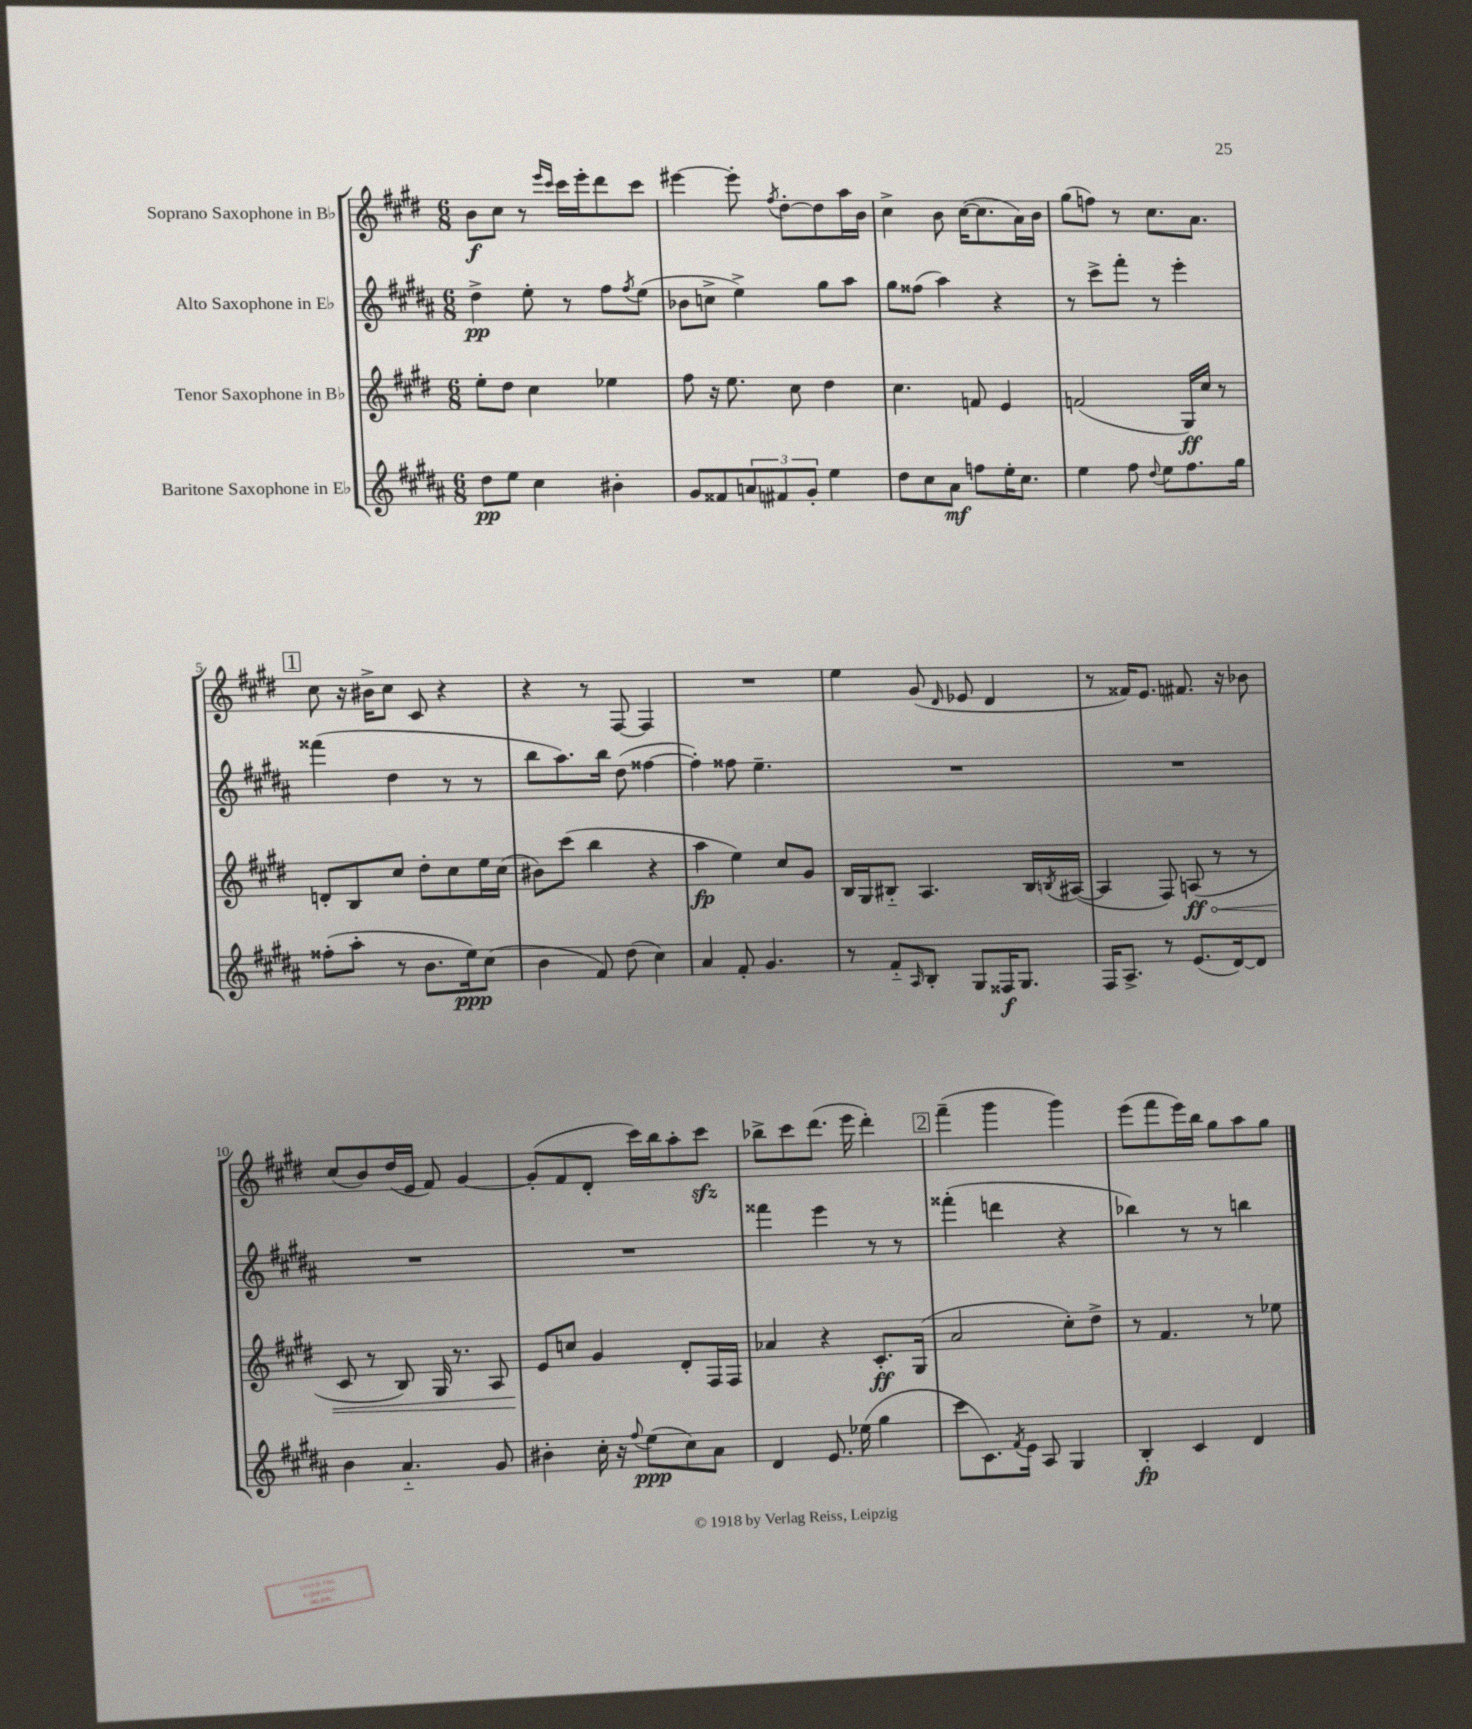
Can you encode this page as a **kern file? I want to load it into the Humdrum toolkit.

**kern	**dynam	**kern	**dynam	**kern	**dynam	**kern	**dynam
*part4	*part4	*part3	*part3	*part2	*part2	*part1	*part1
*staff4	*staff4	*staff3	*staff3	*staff2	*staff2	*staff1	*staff1
*I"Baritone Saxophone in E♭	*	*I"Tenor Saxophone in B♭	*	*I"Alto Saxophone in E♭	*	*I"Soprano Saxophone in B♭	*
*clefG2	*	*clefG2	*	*clefG2	*	*clefG2	*
*k[f#c#g#d#a#]	*	*k[f#c#g#d#]	*	*k[f#c#g#d#a#]	*	*k[f#c#g#d#]	*
*M6/8	*	*M6/8	*	*M6/8	*	*M6/8	*
=1	=1	=1	=1	=1	=1	=1	=1
8dd#\L	pp	8ee'\L	.	4dd#^\	pp	8b\L	f
8ee\J	.	8dd#\J	.	.	.	8cc#\J	.
4cc#\	.	4cc#\	.	8ee'\	.	8r	.
.	.	.	.	.	.	16qqeee/LL	.
.	.	.	.	.	.	16qqccc#/JJ	.
.	.	.	.	8r	.	16ccc#\LL	.
.	.	.	.	.	.	16eee'\J	.
4b#X'\	.	4ee-X\	.	8ff#\L	.	8ddd#\	.
.	.	.	.	8qff#/	.	.	.
.	.	.	.	(8ee\J	.	8ccc#\J	.
=2	=2	=2	=2	=2	=2	=2	=2
8g#/L	.	8ff#\	.	8b-X\L	.	[4eee#X\	.
8f##X/	.	16r	.	8ccn^\J	.	.	.
.	.	8.ee\	.	.	.	.	.
12an/	.	.	.	4ee^\)	.	8eee#'\]	.
12f#X/	.	.	.	.	.	.	.
.	.	.	.	.	.	8qff#/	.
.	.	8cc#\	.	.	.	[8dd#'\L	.
12g#'/J	.	.	.	.	.	.	.
4ee\	.	4dd#\	.	8gg#\L	.	8dd#\]	.
.	.	.	.	8aa#\J	.	16aa\L	.
.	.	.	.	.	.	16b\JJ	.
=3	=3	=3	=3	=3	=3	=3	=3
8dd#\L	.	4.cc#\	.	8gg#\L	.	4cc#^\	.
8cc#\	.	.	.	(8ff##X\J	.	.	.
8a#\J	mf	.	.	4aa#\)	.	8b\	.
8ffn\L	.	8fn/	.	.	.	([16cc#\KL	.
.	.	.	.	.	.	8.cc#\]	.
16ee'\K	.	4e/	.	4r	.	.	.
8.cc#\J	.	.	.	.	.	.	.
.	.	.	.	.	.	16a\L)	.
.	.	.	.	.	.	16b\JJ	.
=4	=4	=4	=4	=4	=4	=4	=4
4ee\	.	(2fn/	.	8r	.	(8gg#\L	.
.	.	.	.	8ccc#^\L	.	8ffn\J)	.
8ff#\	.	.	.	8fff#'\J	.	8r	.
8qqdd#/	.	.	.	.	.	.	.
8ee\L	.	.	.	8r	.	8.cc#\L	.
8.ff#\	.	16G#/LL)	ff	4eee'\	.	.	.
.	.	16cc#/JJ	.	.	.	8.a\J	.
.	.	8r	.	.	.	.	.
16gg#\Jk	.	.	.	.	.	.	.
!!LO:LB:g=z
!!LO:REH:place=s1:t=1
=5	=5	=5	=5	=5	=5	=5	=5
(8ff##X'\L	.	8dn'/L	.	(4fff##X\	.	8cc#\	.
8aa#'\J	.	8B/	.	.	.	16r	.
.	.	.	.	.	.	16b#X^\KL	.
8r	.	8cc#/J	.	4dd#\	.	8cc#\J	.
8.b\L	.	8dd#'\L	.	.	.	8c#/	.
.	.	8cc#\	.	8r	.	4r	.
16ee\k)	ppp	.	.	.	.	.	.
(8cc#\J	.	16ee\L	.	8r	.	.	.
.	.	(16cc#\JJ	.	.	.	.	.
=6	=6	=6	=6	=6	=6	=6	=6
4b\	.	8b#X\L)	.	8bb\L	.	4r	.
.	.	(8ccc#\J	.	8.aa#\)	.	.	.
8f#/)	.	4bb\	.	.	.	8r	.
.	.	.	.	16bb\Jk	.	.	.
(8dd#\	.	.	.	(8dd#\	.	[8F#/	.
4cc#\)	.	4r	.	[4ff##X\	.	4F#/]	.
=7	=7	=7	=7	=7	=7	=7	=7
4a#/	.	4aa\	fp	4ff##'\])	.	2.r	.
8f#'/	.	4ee\)	.	8ff##X\	.	.	.
4.g#/	.	.	.	4.ee~\	.	.	.
.	.	8cc#/L	.	.	.	.	.
.	.	8g#/J	.	.	.	.	.
=8	=8	=8	=8	=8	=8	=8	=8
8r	.	16B/LL	.	2.r	.	4ee\	.
.	.	16G#/J	.	.	.	.	.
8f#/L	.	8B#X/J	.	.	.	.	.
16qqA#/	.	.	.	.	.	.	.
8B'/J	.	4.A/	.	.	.	(8g#/	.
.	.	.	.	.	.	16qqd#/	.
8G#/L	.	.	.	.	.	8e-X/	.
16F##X/K	f	.	.	.	.	4d#/	.
8.G#/J	.	.	.	.	.	.	.
.	.	16B#/LL	.	.	.	.	.
.	.	8qBn/	.	.	.	.	.
.	.	([16A#X/JJ	.	.	.	.	.
=9	=9	=9	=9	=9	=9	=9	=9
16F#/KL	.	4A#/]	.	2.r	.	8r	.
8.A#^/J	.	.	.	.	.	.	.
.	.	.	.	.	.	16f##X/KL)	.
.	.	.	.	.	.	8.e/J	.
8r	.	8F#/)	.	.	.	.	.
!	!	!	!LO:HP:b	!	!	!	!
(8.e/L	.	(8An/	< ff	.	.	8.f#X/	.
.	.	8r	.	.	.	.	.
[16d#/k)	.	.	.	.	.	16r	.
8d#/J]	.	8r	.	.	.	8b-X\	.
!!LO:LB:g=z
=10	=10	=10	=10	=10	=10	=10	=10
4b\	.	8c#/	.	2.r	.	(8cc#/L	.
.	.	8r	.	.	.	8b/)	.
4.a#/	.	8B/)	.	.	.	(16dd#/L	.
.	.	.	.	.	.	16e/JJ	.
.	.	16G#/	.	.	.	8f#/)	.
.	.	8.r	.	.	.	.	.
.	.	.	.	.	.	[4g#/	.
8g#/	.	8A/	.	.	.	.	.
=11	=11	=11	=11	=11	=11	=11	=11
4b#X'\	.	8e/L	.	2.r	.	(8g#'/L]	.
.	.	8ccn/J	[	.	.	8f#/	.
16cc#'\	.	4g#/	.	.	.	8d#'/J	.
16r	.	.	.	.	.	.	.
8qqff#/	.	.	.	.	.	.	.
(8ee\L	ppp	.	.	.	.	16ccc#\LL)	.
.	.	.	.	.	.	16bb\J	.
8cc#\)	.	8d#'/L	.	.	.	8aa'\	.
8a#\J	.	16F#/L	.	.	.	8ccc#zz\J	.
.	.	16F#/JJ	.	.	.	.	.
=12	=12	=12	=12	=12	=12	=12	=12
4d#/	.	4a-X/	.	4fff##X\	.	8bb-X^\L	.
.	.	.	.	.	.	8ccc#\	.
8.e/	.	4r	.	4eee\	.	(8.ddd#\J	.
(16ee-X\	.	.	.	.	.	16eee\	.
4gg#\	.	8.c#'/L	ff	8r	.	4ddd#'\)	.
.	.	.	.	8r	.	.	.
.	.	(16G#/Jk	.	.	.	.	.
!!LO:REH:place=s1:t=2
=13	=13	=13	=13	=13	=13	=13	=13
8ccc#\L	.	2a/	.	(4fff##X'\	.	(4fff#~\	.
8.c#\)	.	.	.	.	.	.	.
.	.	.	.	4dddn\	.	4ggg#\	.
8qf#/	.	.	.	.	.	.	.
16e\Jk	.	.	.	.	.	.	.
8A#/	.	.	.	.	.	.	.
4G#/	.	8cc#'\L)	.	4r	.	4ggg#\)	.
.	.	8dd#^\J	.	.	.	.	.
=14	=14	=14	=14	=14	=14	=14	=14
4B'/	fp	8r	.	4bb-X\)	.	(8eee\L	.
.	.	4.f#/	.	.	.	8fff#\	.
4c#/	.	.	.	8r	.	16eee\L)	.
.	.	.	.	.	.	16bb\JJ	.
.	.	.	.	8r	.	8gg#\L	.
4d#/	.	8r	.	4bbn\	.	8aa\	.
.	.	8ee-X\	.	.	.	8gg#\J	.
==	==	==	==	==	==	==	==
*-	*-	*-	*-	*-	*-	*-	*-
